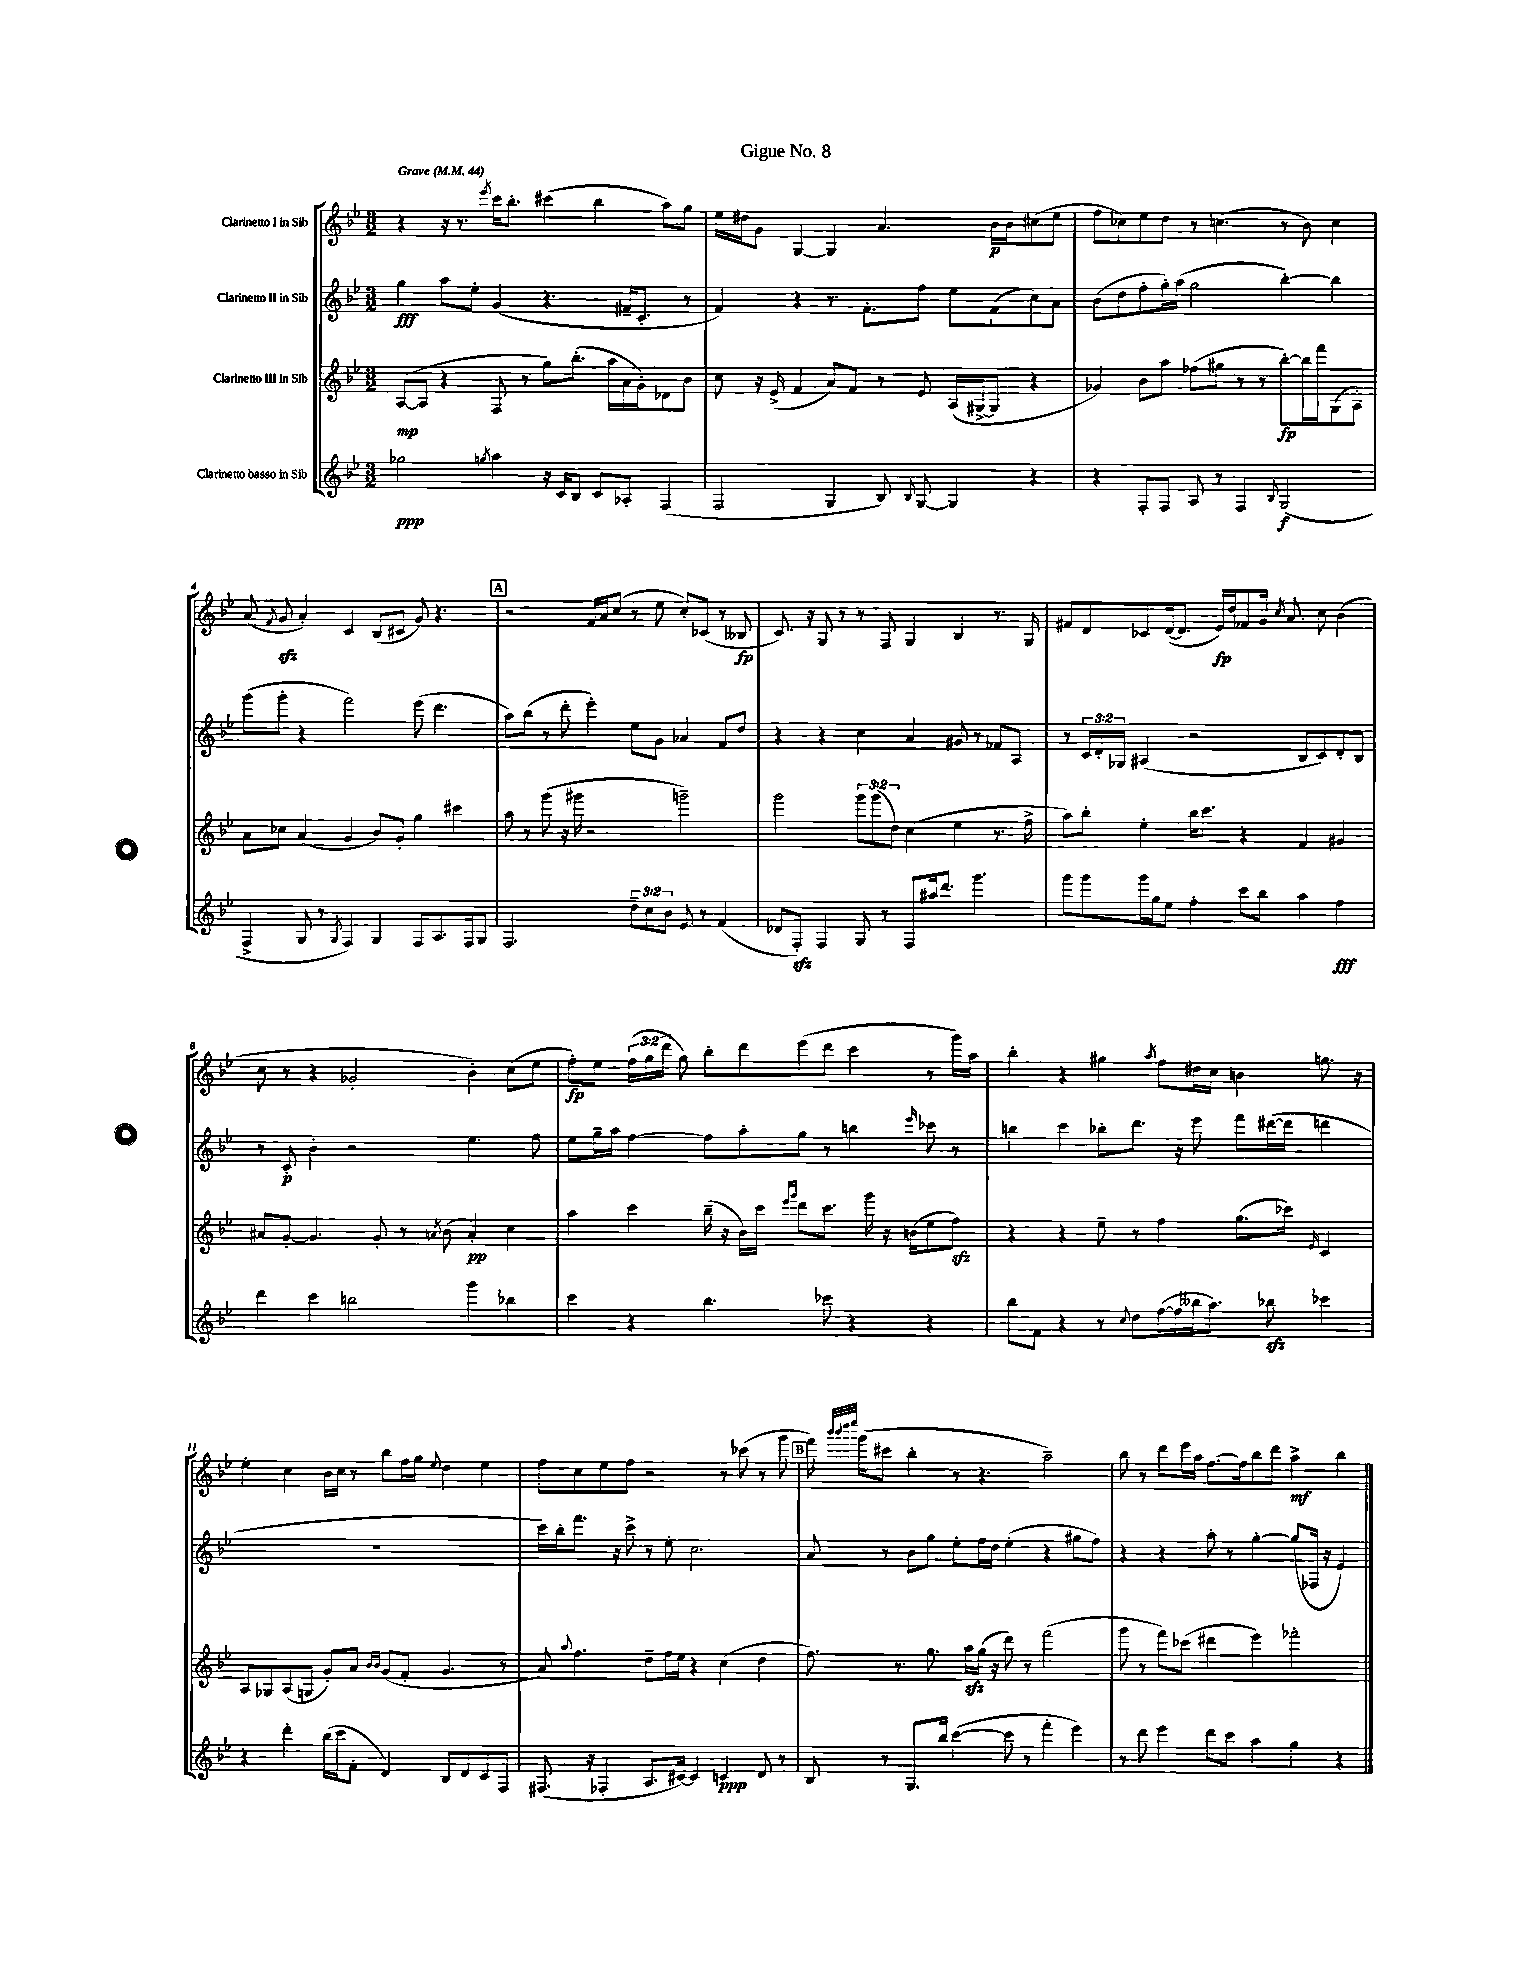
\header { title = "Gigue No. 8" }
<<
\new StaffGroup <<
\new Staff = "s0" \with { instrumentName = "Clarinetto I in Sib" } {
    \clef treble \key bes \major \numericTimeSignature \time 3/2 \override Staff.TupletNumber.text = #tuplet-number::calc-fraction-text \tempo "Grave" 4 = 44
    \autoBeamOff r4 r16 r8. \acciaccatura { ees'''8 } c'''16[ bes''8.]-. cis'''4( bes''4 a''8[) g''8] |
    ees''16[ dis''16 g'8] g4~ g4 a'4. bes'16[\p bes'16 cis''8( ees''8] |
    f''8[ ces''8) ees''8 d''8] r8 c''4.( r8 bes'8) c''4 |
    a'8( \acciaccatura { f'8 } g'8\sfz a'4-.) c'4 bes8[( cis'8] g'8) r4. |
    \mark \markup { \box "A" } r2 f'16[ a'16 c''8]( r8 ees''8 c''8[-.) ces'8]( r8 beses8\fp |
    c'8.) r16 g8 r8 r8 f8 g4 bes4 r8. g16 |
    fis'8[ d'8 ces'8 d'16~( d'8.] ees'16[\fp) d''16 fes'8 g'16] \acciaccatura { c''8 } a'8. c''8 bes'4( |
    c''8 r8 r4 ges'2-. bes'4-.) c''8[( ees''8] |
    f''8[-.\fp) ees''8] \tuplet 3/2 { f''16[( g''16 d'''16] } g''8) bes''8[-. d'''8 ees'''8( d'''8] c'''4 r8 g'''16[) a''16] |
    bes''4-. r4 gis''4 \acciaccatura { a''8 } f''8[ dis''16 c''16] b'4 g''8. r16 |
    ees''4-. c''4 bes'16[ c''16] r8 bes''8[ f''16 g''16] \appoggiatura { ees''8 } d''4 ees''4 |
    f''8[ c''8 ees''8 f''8] r2 r8 ces'''8( r8 g'''8 |
    \mark \markup { \box "B" } f'''16) \grace { bes'''32[ bes'''32 d''''32 ees''''32] } g'''16[( cis'''8] bes''4-. r8 r4. a''2--) |
    bes''8 r8 d'''8[ ees'''16 a''16] f''8.[~ f''16 bes''8 d'''8] a''4->\mf bes''4 \bar "|." |
}
\new Staff = "s1" \with { instrumentName = "Clarinetto II in Sib" } {
    \clef treble \key bes \major \numericTimeSignature \time 3/2 \override Staff.TupletNumber.text = #tuplet-number::calc-fraction-text
    \autoBeamOff g''4\fff a''8[ ees''8]-. g'4( r4. fis'16[-- c'8.]-. r8 |
    f'4) r4 r8. f'8.[-. f''8] ees''8[ f'8( c''8) a'8] |
    bes'8[( d''8 f''8-. g''16-.) a''16]( g''2 bes''4~-.) bes''4 |
    g'''8[( g'''8]-. r4 f'''2) ees'''8( d'''4. |
    \mark \markup { \box "A" } a''8[) bes''8]( r8 d'''8-. ees'''4-.) ees''8[ g'8] aes'4 f'8[ d''8] |
    r4 r4 c''4 a'4 gis'8 r8 fes'8[ a8] |
    r8 \tuplet 3/2 { c'16[ d'16-. ges16] } ais4( r2 bes8[ c'8) d'8-. bes8] |
    r8 c'8-.\p bes'4-. r2 ees''4. f''8 |
    ees''8[ g''16-- a''16] f''4~ f''8[ a''8-. g''8] r8 b''4 \grace { ees'''16 } ces'''8 r8 |
    b''4 c'''4 bes''8[-. d'''8.] r16 ees'''8 f'''8[ dis'''16~( dis'''16] d'''4 |
    R1. |
    c'''16[) bes''16-. f'''8.] r16 c'''8-> r8 ees''8-. c''2. |
    \mark \markup { \box "B" } a'8 r8 bes'8[ g''8] ees''8[-. f''16 d''16] ees''4-.( r4 gis''8[ f''8]) |
    r4 r4 a''8-. r8 g''4~-. g''8[( fes16] r16 ees'4) \bar "|." |
}
\new Staff = "s2" \with { instrumentName = "Clarinetto III in Sib" } {
    \clef treble \key bes \major \numericTimeSignature \time 3/2 \override Staff.TupletNumber.text = #tuplet-number::calc-fraction-text
    \autoBeamOff a8[~\mp( a8] r4 f8 r8 g''8[) bes''8.]-.( a''16[ a'16 g'16-.) des'8 bes'8] |
    c''8 r16 ees'16->( f'4 a'8[) f'8] r8 ees'8 a16[( gis16~-> gis8] r4 |
    ges'4) bes'8[ a''8] fes''8[( gis''8] r8 r8 bes''8[~-.\fp) bes''16 f'''16 g8( a8]-.) |
    a'8[ ces''8] a'4( g'4 bes'8[) g'8]-. g''4 cis'''4 |
    \mark \markup { \box "A" } a''8 r8 g'''8( r16 gis'''16 r2 g'''2--) |
    g'''2 \tuplet 3/2 { g'''8[ g'''8( d''8]) } c''4( ees''4 r8. f''16-> |
    a''8[) bes''8]-. ees''4-. bes''16[ c'''8.] r4 f'4 gis'4 |
    ais'8[ g'8]~-. g'4. g'8-. r8 \acciaccatura { a'8 } bes'8( a'4-.\pp) c''4 |
    a''4 c'''4 bes''16--( r16 bes'16[) c'''16] \grace { ees'''16[ g'''16] } d'''8[ c'''8.] g'''16 r16 b'16[( ees''8 f''8]\sfz) |
    r4 r4 ees''8-- r8 f''4 g''8.[( ces'''16]) \grace { ees'16 } c'4 |
    a8[ ges8 a8( g8] g'8[-.) a'8] \grace { bes'16[ bes'16] } g'8[( f'8]-. g'4. r8 |
    a'8) \appoggiatura { a''8 } f''4. d''8[-- f''16 ees''16] r4 c''4( d''4 |
    \mark \markup { \box "B" } f''8.) r8. g''8. a''16[\sfz g''16]( r16 d'''8) r8 f'''2( |
    g'''8 r8 f'''8[) ces'''8]( dis'''4 ees'''4) fes'''2-. \bar "|." |
}
\new Staff = "s3" \with { instrumentName = "Clarinetto basso in Sib" } {
    \clef treble \key bes \major \numericTimeSignature \time 3/2 \override Staff.TupletNumber.text = #tuplet-number::calc-fraction-text
    \autoBeamOff ges''2\ppp \acciaccatura { g''8 } a''4 r16 c'16[ bes8] c'8[ aes8]-. f4( |
    f2 g4 bes8) \appoggiatura { bes8 } g8~ g4 r4 |
    r4 f8[-. f8] a8 r8 f4 \appoggiatura { bes8 } g2\f( |
    f4-> g8 r8 \acciaccatura { g8 } f4) g4 f8[ a8. f16 g8] |
    \mark \markup { \box "A" } f2. \tuplet 3/2 { d''8[-- c''8 bes'8] } ees'8 r8 f'4( |
    des'8[ f8]-.\sfz) f4 g8 r8 f8[ ais''16 d'''8.] g'''4. |
    g'''8[ g'''8 g'''16 g''16 ees''8] f''4-. c'''8[ bes''8] a''4 f''4\fff |
    d'''4 c'''4 b''2 g'''4 bes''4 |
    c'''4 r4 bes''4. ces'''8 r4 r4 |
    bes''8[ f'8] r4 r8 \appoggiatura { c''8 } d''8[ f''16~( f''16 beses''16 a''8.]) bes''8\sfz ces'''4 |
    r4 d'''4-. bes''16[( c'''16 f'8]-. d'4) bes8[ d'8 c'8 f8] |
    fis8.( r16 fes4-. a8.[ cis'16]~) cis'4 c'4\ppp d'8 r8 |
    \mark \markup { \box "B" } bes8 r8 g8.[ bes''16] c'''4~( c'''8 r8 f'''4-. ees'''4) |
    r8 d'''8 ees'''4 d'''8[ c'''8] a''4 g''4 r4 \bar "|." |
}
>>
>>
